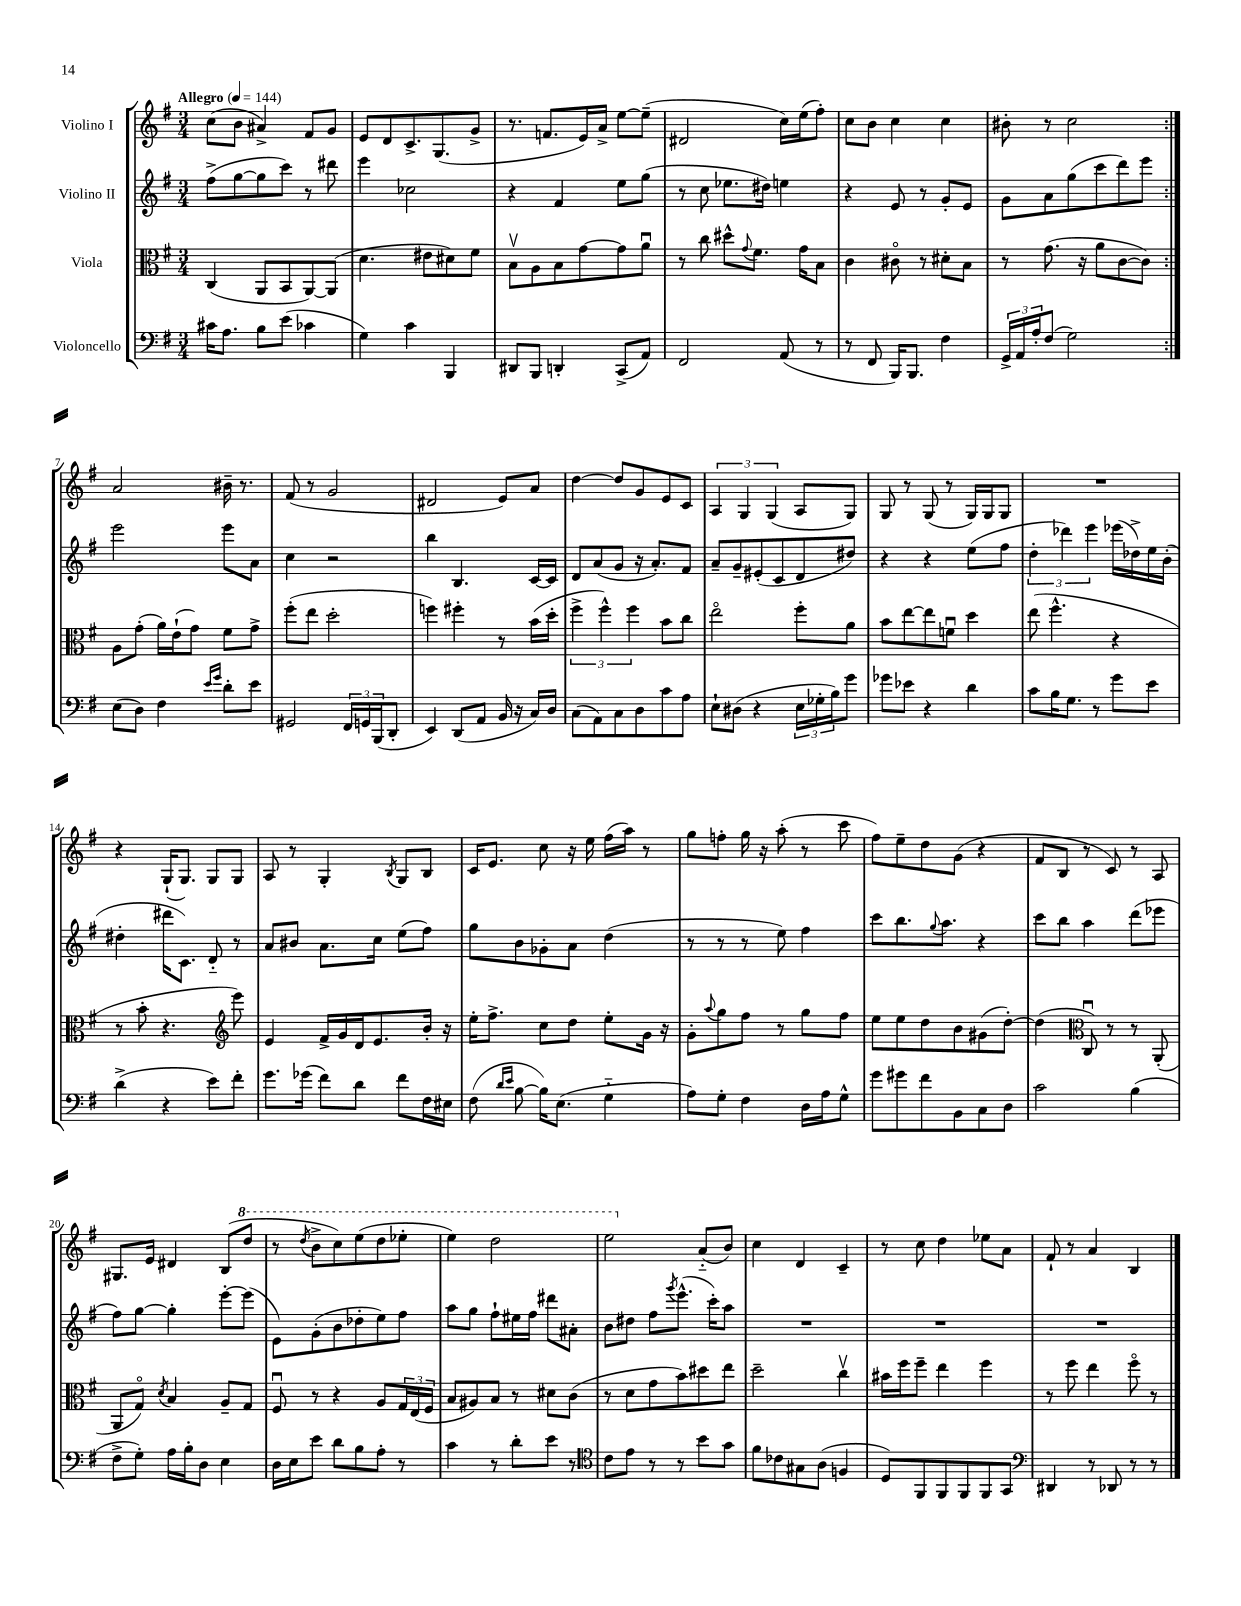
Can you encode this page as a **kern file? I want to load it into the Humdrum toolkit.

**kern	**kern	**kern	**kern
*staff4	*staff3	*staff2	*staff1
*clefF4	*clefC3	*clefG2	*clefG2
*k[f#]	*k[f#]	*k[f#]	*k[f#]
*M3/4	*M3/4	*M3/4	*M3/4
*MM144	*MM144	*MM144	*MM144
16c#\LK	(4C/	(8ff#^\L	(8cc\L
8.A\J	.	.	.
.	.	[8gg\	8b\J
8B\L	8AA/L	8gg\]	4a#^/)
(8e\J	8BB/	8ccc\J)	.
4c-\	[8AA/)	8r	8f#/L
.	(8AA/]J	8ddd#\	8g/J
=	=	=	=
4G\)	4.d\	4eee\	8e/L
.	.	.	8d/
4c\	.	2cc-\	8.c^/
.	8e#\L	.	.
.	.	.	(8.G/
4BBB/	8d#\)	.	.
.	8f#\J	.	8g^/J
=	=	=	=
8DD#/L	8Bv\L	4r	8.r
8BBB/J	8A\	.	.
.	.	.	8.f/L
4DD'/	8B\	4f#/	.
.	[8g\	.	16e/L)
.	.	.	16a^/JJ
(8CC^/L	8g\]	8ee\L	[8ee\L
8AA/J)	8au\J	(8gg\J	(8ee~\]J
=	=	=	=
2FF#/	8r	8r	2d#/
.	8cc\	8cc\	.
.	8dd#^^\L	8.ee-\L	.
.	8qqg/	.	.
.	8.f#\J	.	.
.	.	16dd#\Jk)	.
(8AA/	.	4ee\	16cc\LL)
.	16g\LK	.	(16ee\J
8r	8B\J	.	8ff#'\J)
=	=	=	=
8r	4c\	4r	8cc\L
8FF#/	.	.	8b\J
16BBB/LK)	8c#o\	8e/	4cc\
8.BBB/J	.	.	.
.	8r	8r	.
4F#\	8d#'\L	8g'/L	4cc\
.	8B\J	8e/J	.
=	=	=	=
24GG^/LL	8r	8g\L	8b#'\
24AA/	.	.	.
24A'/J	.	.	.
(8F#/J	(8.g\	8a\	8r
2G\)	.	(8gg\	2cc\
.	16r	.	.
.	8a\L	8ccc\	.
.	[8c\	8ddd\)	.
.	8c\]J)	8eee\J	.
=:|!	=:|!	=:|!	=:|!
(8E\L	8A\L	2eee\	2a/
8D\J)	(8g'\J	.	.
4F#\	16a\LL)	.	.
.	(16e`\J	.	.
.	8g\J)	.	.
16qqe/LL	.	.	.
16qqg/JJ	.	.	.
8d'\L	8f#\L	8eee\L	16b#~\
.	.	.	8.r
8e\J	8g^\J	8a\J	.
=	=	=	=
2GG#/	(8ff#'\L	4cc\	(8f#/
.	8ee\J	.	8r
.	2dd'\	2r	2g/
24FF#/LL	.	.	.
24GG/	.	.	.
(24BBB/J	.	.	.
8DD'/J	.	.	.
=	=	=	=
4EE/)	4ff\)	4bb\	2d#/
(8DD/L	4ff#'\	4.B/	.
8AA/J	.	.	.
16BB/	8r	.	8e/L)
16r	.	.	.
16C/LL)	(16b\LL	[16c/LL	8a/J
16D/JJ	16dd'\JJ	16c/]JJ	.
=	=	=	=
(8C\L	6ff#^\	8d/L	[4dd\
8AA\)	.	(8a/	.
.	6ff#^^\)	.	.
8C\	.	8g/J	8dd/]L
.	6ff#\	.	.
8D\	.	16r	8g/
.	.	8.a'/L)	.
8c\	8b\L	.	8e/
8A\J	8cc\J	8f#/J	8c/J
=	=	=	=
8E`\L	2eeo\	8a~/L	6A/
(8D#\J	.	8g~/	.
.	.	.	6G/
4r	.	(8e#'/	.
.	.	.	(6G/
.	.	8c/	.
24E\LL	8ff#'\L	8d/	8A/L
24G-'\	.	.	.
24B\J)	.	.	.
8g\J	8a\J	8dd#/J)	8G/J)
=	=	=	=
8g-\L	8b\L	4r	8G/
8e-\J	[8ee\	.	8r
4r	8ee\]	4r	(8G/
.	8fu\J	.	8r
4d\	4dd\	(8ee\L	16G/LL)
.	.	.	16G/J
.	.	8ff#\J	8G/J
=	=	=	=
8c\L	(8ee\	6dd'\	2.r
16B\K	4.ff#^^\	.	.
.	.	6ddd-\)	.
8.G\J	.	.	.
.	.	6eee\	.
8r	.	.	.
8g\L	4r	(16eee-\LL	.
.	.	16dd-^\)	.
8e\J	.	16ee\	.
.	.	(16b'\JJ	.
=	=	=	=
(4d^\	8r	4dd#'\	4r
.	8b'\	.	.
4r	4.r	16ddd#\LK	(16G`/LK
.	.	8.c\J)	8.G/J)
8e\L)	.	8d'~/	8G/L
*	*clefG2	*	*
8f#'\J	8eee\)	8r	8G/J
=	=	=	=
8.g\L	4e/	8a/L	8A/
.	.	8b#/J	8r
(16g-\Jk	.	.	.
8f#\L)	16f#^/LL	8.a\L	4G'/
.	16g/	.	.
8d\J	16d/J	.	.
.	8.e/	16cc\Jk	.
.	.	.	8qB/
8f#\L	.	(8ee\L	8G/L
16F#\L	16b'/Jk	8ff#\J)	8B/J
16E#\JJ	16r	.	.
=	=	=	=
(8F#\	16ee'\LK	8gg\L	16c/LK
.	8.ff#^\J	.	8.e/J
16qqd/LL	.	.	.
16qqe/JJ	.	.	.
[8B\	.	8b\	.
16B\]LK)	8cc\L	8g-'\	8cc\
(8.E\J	.	.	.
.	8dd\J	8a\J	16r
.	.	.	16ee\
4G'~\	8ee'\L	(4dd\	(16ff#\LL
.	.	.	16aa\JJ)
.	16g\Jk	.	8r
.	16r	.	.
=	=	=	=
8A\L)	8g'\L	8r	8gg\L
.	8qqaa/	.	.
8G'\J	8gg\	8r	8ff'\J
4F#\	8ff#\J	8r	16gg\
.	.	.	16r
.	8r	8ee\)	(8aa'\
16D\LL	8gg\L	4ff#\	8r
16A\J	.	.	.
8G^^\J	8ff#\J	.	8ccc\
=	=	=	=
8g\L	8ee\L	8ccc\L	8ff#\L)
8g#\	8ee\	8.bb\	8ee~\
8f#\	8dd\	.	8dd\
.	.	8qqgg/	.
.	.	8.aa\J	.
8BB\	8b\	.	(8g\J
8C\	(8g#\	4r	4r
8D\J	[8dd'\J)	.	.
=	=	=	=
2c\	(4dd\]	8ccc\L	8f#/L
.	.	8bb\J	8B/J
*	*clefC3	*	*
.	8Cu/)	4aa\	8r
.	8r	.	8c/)
(4B\	8r	(8ddd\L	8r
.	(8AA'/	8eee-\J	8A/
=	=	=	=
8F#^\L	8AA/L	8ff#\L)	8.G#/L
8G'\J)	8Go/J)	[8gg\J	.
.	.	.	16e/Jk
.	8qd/	.	.
16A\LL	4B/	4gg'\]	4d#/
16B'\J	.	.	.
8D\J	.	.	.
4E\	8A~/L	[8eee'\L	(8B/L
.	8G/J	(8eee\]J	8ddd/J
=	=	=	=
16D\LL	8F#u/	8e\L)	8r
16E\J	.	.	.
.	.	.	8qddd/
8e\J	8r	(8g'\	8bb^\L
8d\L	4r	8b\	8ccc\)
8B\	.	8dd-'\	(8eee\
8A'\J	8A/L	8ee\)	8ddd\
8r	24G/L	8ff#\J	8eee-'\J
.	(24E/	.	.
.	24F#/JJ	.	.
=	=	=	=
4c\	8B/L	8aa\L	4eee\)
.	8A#/)	8gg\J	.
8r	8B/J	8ff#`\L	2ddd\
8d'\L	8r	16ee#\L	.
.	.	16ff#\JJ	.
8e\J	8d#\L	8ddd#\L	.
8r	(8c\J	8a#'\J	.
=	=	=	=
*clefC4	*	*	*
8c\L	8r	8b\L	2eee\
8e\J	8d\L	8dd#\J	.
8r	8g\	8ff#\L	.
.	.	8qggg/	.
8r	8b\)	(8.eee^^\J	.
8b\L	8dd#\	.	(8a'~/L
.	.	16ccc'\LK)	.
8g\J	8ee\J	8aa\J	8b/J)
=	=	=	=
8f#\L	2dd~\	2.r	4cc\
8c-\	.	.	.
8G#\	.	.	4d/
(8A\J	.	.	.
4F/	4ccv\	.	4c~/
=	=	=	=
8D/L)	16b#\LL	2.r	8r
.	16ff#\J	.	.
8FF#/	8ff#~\J	.	8cc\
8FF#/	4ee\	.	4dd\
8FF#/	.	.	.
8FF#/	4ff#\	.	8ee-\L
8GG/J	.	.	8a\J
=	=	=	=
*clefF4	*	*	*
4DD#/	8r	2.r	8f#`/
.	8ff#\	.	8r
8r	4ee\	.	4a/
8DD-/	.	.	.
8r	8ff#o\	.	4B/
8r	8r	.	.
==	==	==	==
*-	*-	*-	*-
